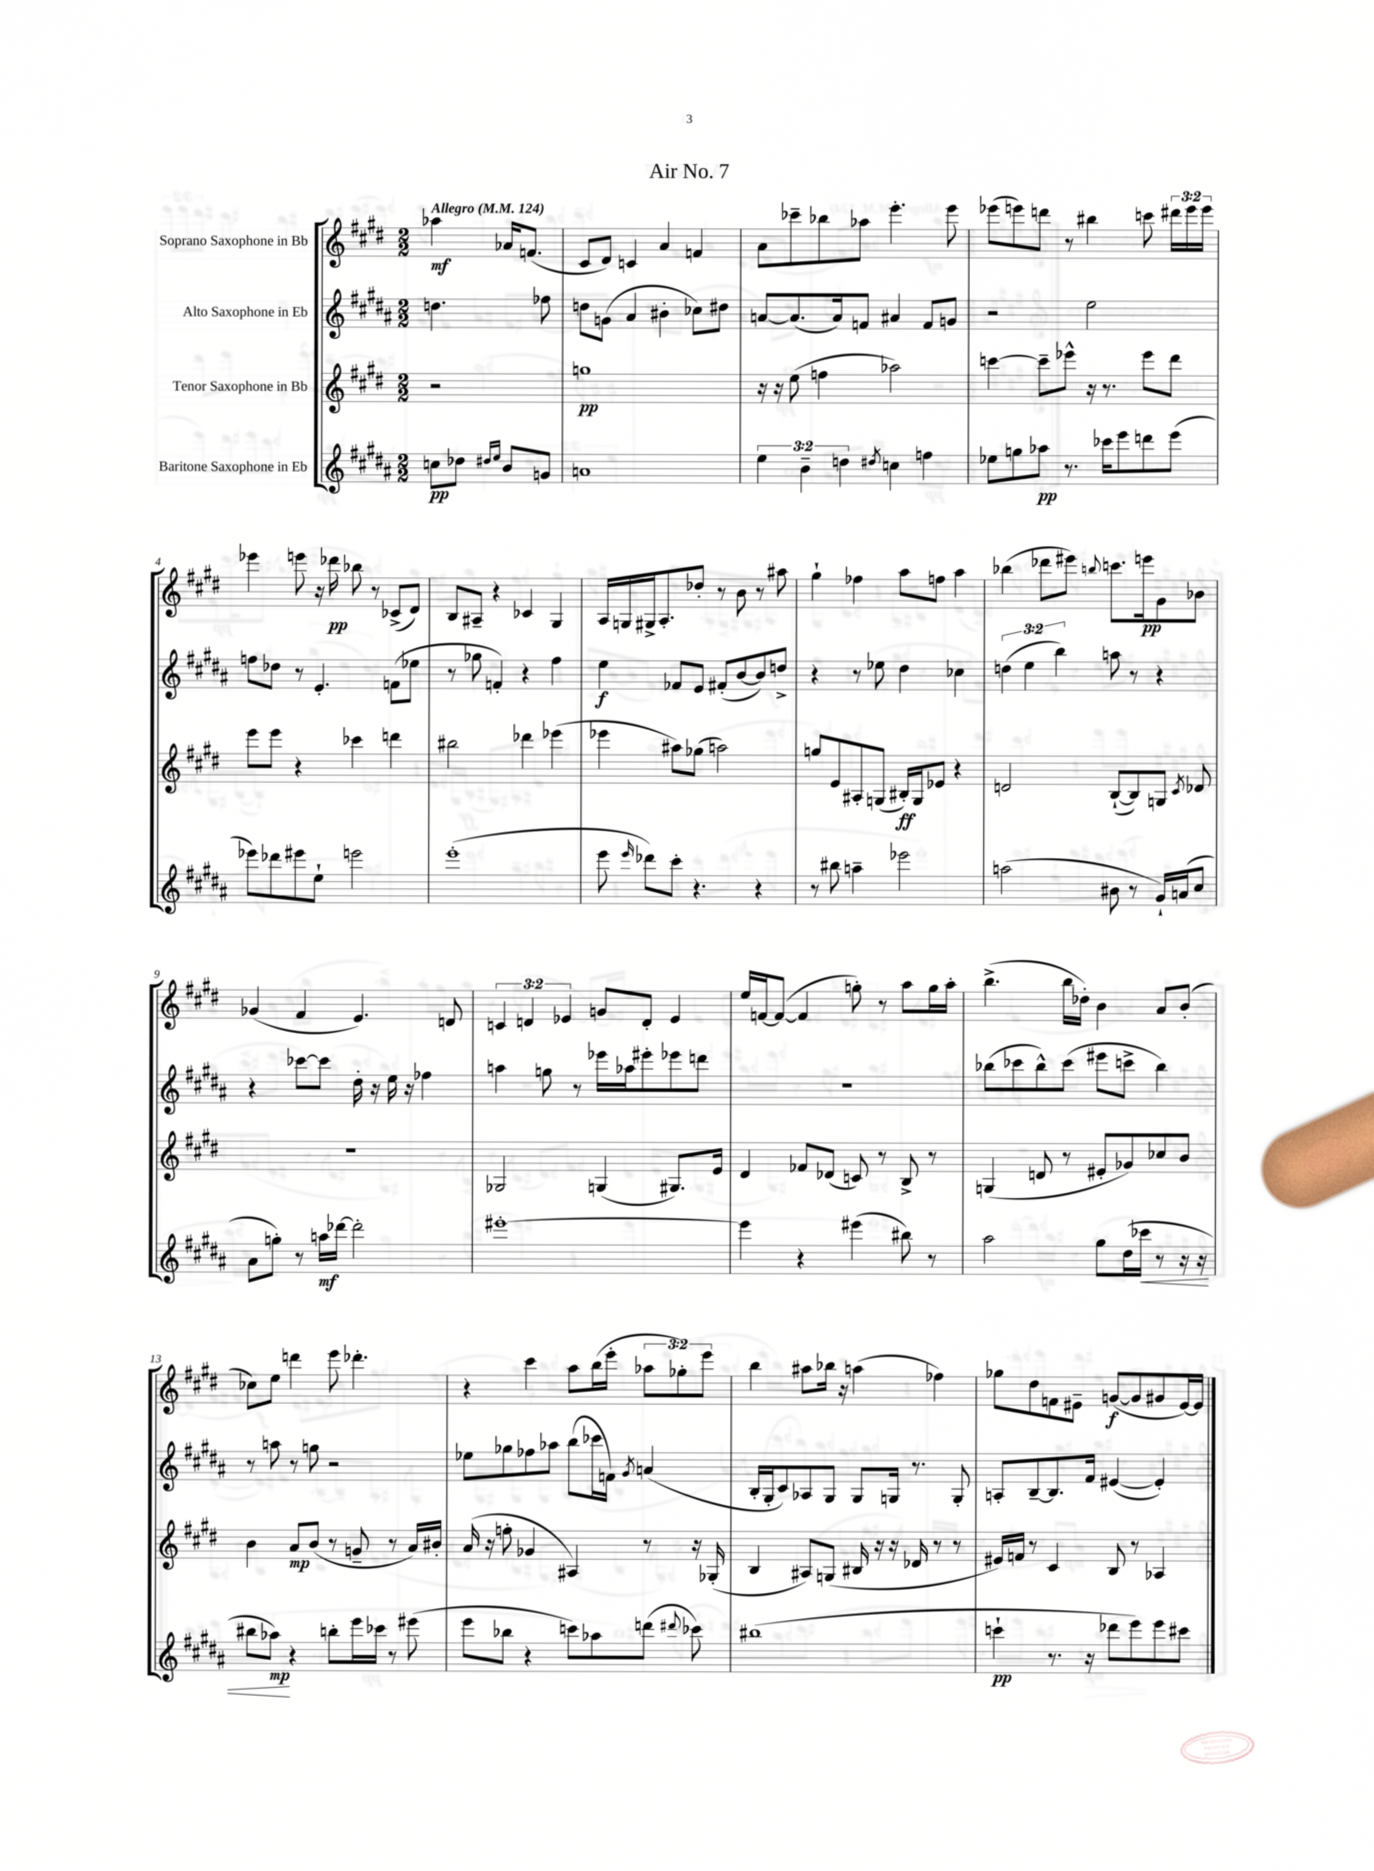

**kern	**kern	**kern	**kern
*staff4	*staff3	*staff2	*staff1
*clefG2	*clefG2	*clefG2	*clefG2
*k[f#c#g#d#a#]	*k[f#c#g#d#]	*k[f#c#g#d#a#]	*k[f#c#g#d#]
*M2/2	*M2/2	*M2/2	*M2/2
*MM124	*MM124	*MM124	*MM124
8cc	2r	4.dd	4aa-
8dd-	.	.	.
16qqdd#	.	.	.
16qqee	.	.	.
8b	.	.	16a-
.	.	.	(8.f
8g	.	8ff-	.
=	=	=	=
1a	1gg	8dd	8c#
.	.	(8g	8d#)
.	.	4a#	4c
.	.	4b#'	4a
.	.	8cc-)	4f
.	.	8dd#	.
=	=	=	=
6ee	16r	[8a	8a
.	16r	.	.
.	(8ee	(8.a]	8ccc-~
6b~	.	.	.
.	4ff	.	8bb-
.	.	16a)	.
6dd	.	.	.
.	.	8f	8aa-
8qdd#	.	.	.
4cc	2aa-)	4a#	4.eee'
4ff	.	8f	.
.	.	8g	8eee
=	=	=	=
8ee-	[4ccc	2r	(8eee-
8gg	.	.	8eee)
8aa-	8ccc~]	.	8ddd
8.r	8eee-^^	.	8r
.	16r	2ee	4bb#
16ccc-	8.r	.	.
8eee	.	.	.
8ddd	8eee-	.	8ccc
(8eee	8ddd#	.	24ddd#
.	.	.	24eee
.	.	.	24eee
=	=	=	=
8eee-)	8eee	8ff	4eee-
8ddd-	8eee	8dd-	.
8eee#	4r	8r	8eee
8ee`	.	4.e'	16r
.	.	.	16ddd-
2eee	4ccc-	.	8bb-
.	.	.	8r
.	4ddd	(8f	(8c-^
.	.	8ee-	8d#)
=	=	=	=
(1eee'	2bb#	8r	8B
.	.	8gg-	8A#~
.	.	4f')	4r
.	4ddd-	4r	4c-
.	(4eee-	4ff#	4G#
=	=	=	=
8eee	4eee-	4ee	16A
.	.	.	16G
16qqeee	.	.	.
8ddd-)	.	.	16G#^
.	.	.	8.A'
8ccc#'	8aa#)	8f-	.
4.r	(8gg-	8e	8dd-'
.	2aa)	(8f#'	8r
.	.	[8b	8b
4r	.	8b])	8r
.	.	8dd^	8aa#
=	=	=	=
8r	8gg	4r	4gg#`
8bb#	8e	.	.
4aa~	8A#'	8r	4ff-
.	(8G	8ee-	.
2eee-	16B#')	4dd#	8aa
.	16G	.	.
.	8e-	.	8ff
.	4r	4cc-	4aa
=	=	=	=
(2aa	2d	(6dd	(4bb-
.	.	6ee	.
.	.	.	8ddd-
.	.	6bb)	.
.	.	.	8eee#)
.	.	.	8qqbb
8b#	([8B`	8aa	8.ccc
8r	8B])	8r	.
.	.	.	16eee
16g#`)	8G	4r	8g#
(16a	.	.	.
.	8qc#	.	.
8cc#	8d-	.	8b-
=	=	=	=
8a#	1r	4r	(4g-
8gg')	.	.	.
8r	.	[8ccc-	4f#
16aa	.	8ccc-]	.
[16ddd-	.	.	.
2ddd-']	.	16dd#'	4.e)
.	.	16r	.
.	.	16ee	.
.	.	16r	.
.	.	4ff-	.
.	.	.	8d
=	=	=	=
[1eee#'	2G-	4aa	6c
.	.	.	6d
.	.	8gg	.
.	.	.	6e-
.	.	8r	.
.	(4G	16eee-	8g
.	.	16aa-	.
.	.	8eee#'	8d'
.	8.G#)	8eee-	4e-
.	.	8ddd	.
.	16e	.	.
=	=	=	=
4eee#]	4d#	1r	16ee
.	.	.	[16f
.	.	.	(8f_
4r	8f-	.	4f]
.	(8d-	.	.
(4eee#	8c)	.	8gg')
.	8r	.	8r
8bb#)	8B^	.	8aa
8r	8r	.	16gg
.	.	.	16aa'
=	=	=	=
2aa#	(4G	(8bb-	(4.bb^
.	.	8ccc-	.
.	8d	8bb-^^)	.
.	8r	(8ccc-	16bb
.	.	.	16dd-')
8gg#	8e#'	8eee#	4b
(16dd#	8g-)	8ccc^	.
16ccc-	.	.	.
8r	8cc-	4bb-)	8a
16r	8b	.	(8b'
16r	.	.	.
=	=	=	=
8bb#	4b	8r	8cc-)
8aa-)	.	8aa	8ee
4r	8a	8r	4ddd
.	(8b	8gg	.
8bb'	8r	2r	8eee
16eee	8g~	.	4.ddd-'
16ccc-	.	.	.
8r	8r	.	.
(8eee#	16a)	.	.
.	16b#'	.	.
=	=	=	=
8eee	(16a	8ee-	4r
.	16r	.	.
8bb-	8ff'	8gg-	.
4r	4g-	8ff-	4ccc#
.	.	8aa-	.
8ccc)	4A#)	(8bb	8aa
8aa-	.	16ccc-	(16bb
.	.	16f)	16eee'
.	.	8qg#	.
(8ddd	8r	(4a	12aa-
.	.	.	12gg-')
8qqddd#	.	.	.
8ccc-)	16r	.	.
.	.	.	12eee
.	(16G-'	.	.
=	=	=	=
(1bb#	4B	16B'	4bb
.	.	16G#'	.
.	.	8c#)	.
.	8A#)	8A-	8aa#
.	(8G	8G#	16bb-
.	.	.	16r
.	16B#	8G#	(4aa
.	16r	.	.
.	16r	16G	.
.	16d-	8.r	.
.	8r	.	4ff-)
.	8r	8G'	.
=	=	=	=
4ccc`	16e#)	8A'	8gg-
.	16f	.	.
.	8r	[8B~	8dd#
8.r	4c#	8.B]	8f
.	.	.	8e#~
16r	.	16f#	.
8ddd-	8B	([4e#	([8g
8eee)	8r	.	8g]
8eee	4A-	4e#'])	8g#
8ccc#	.	.	[16e#)
.	.	.	16e#]
==	==	==	==
*-	*-	*-	*-
